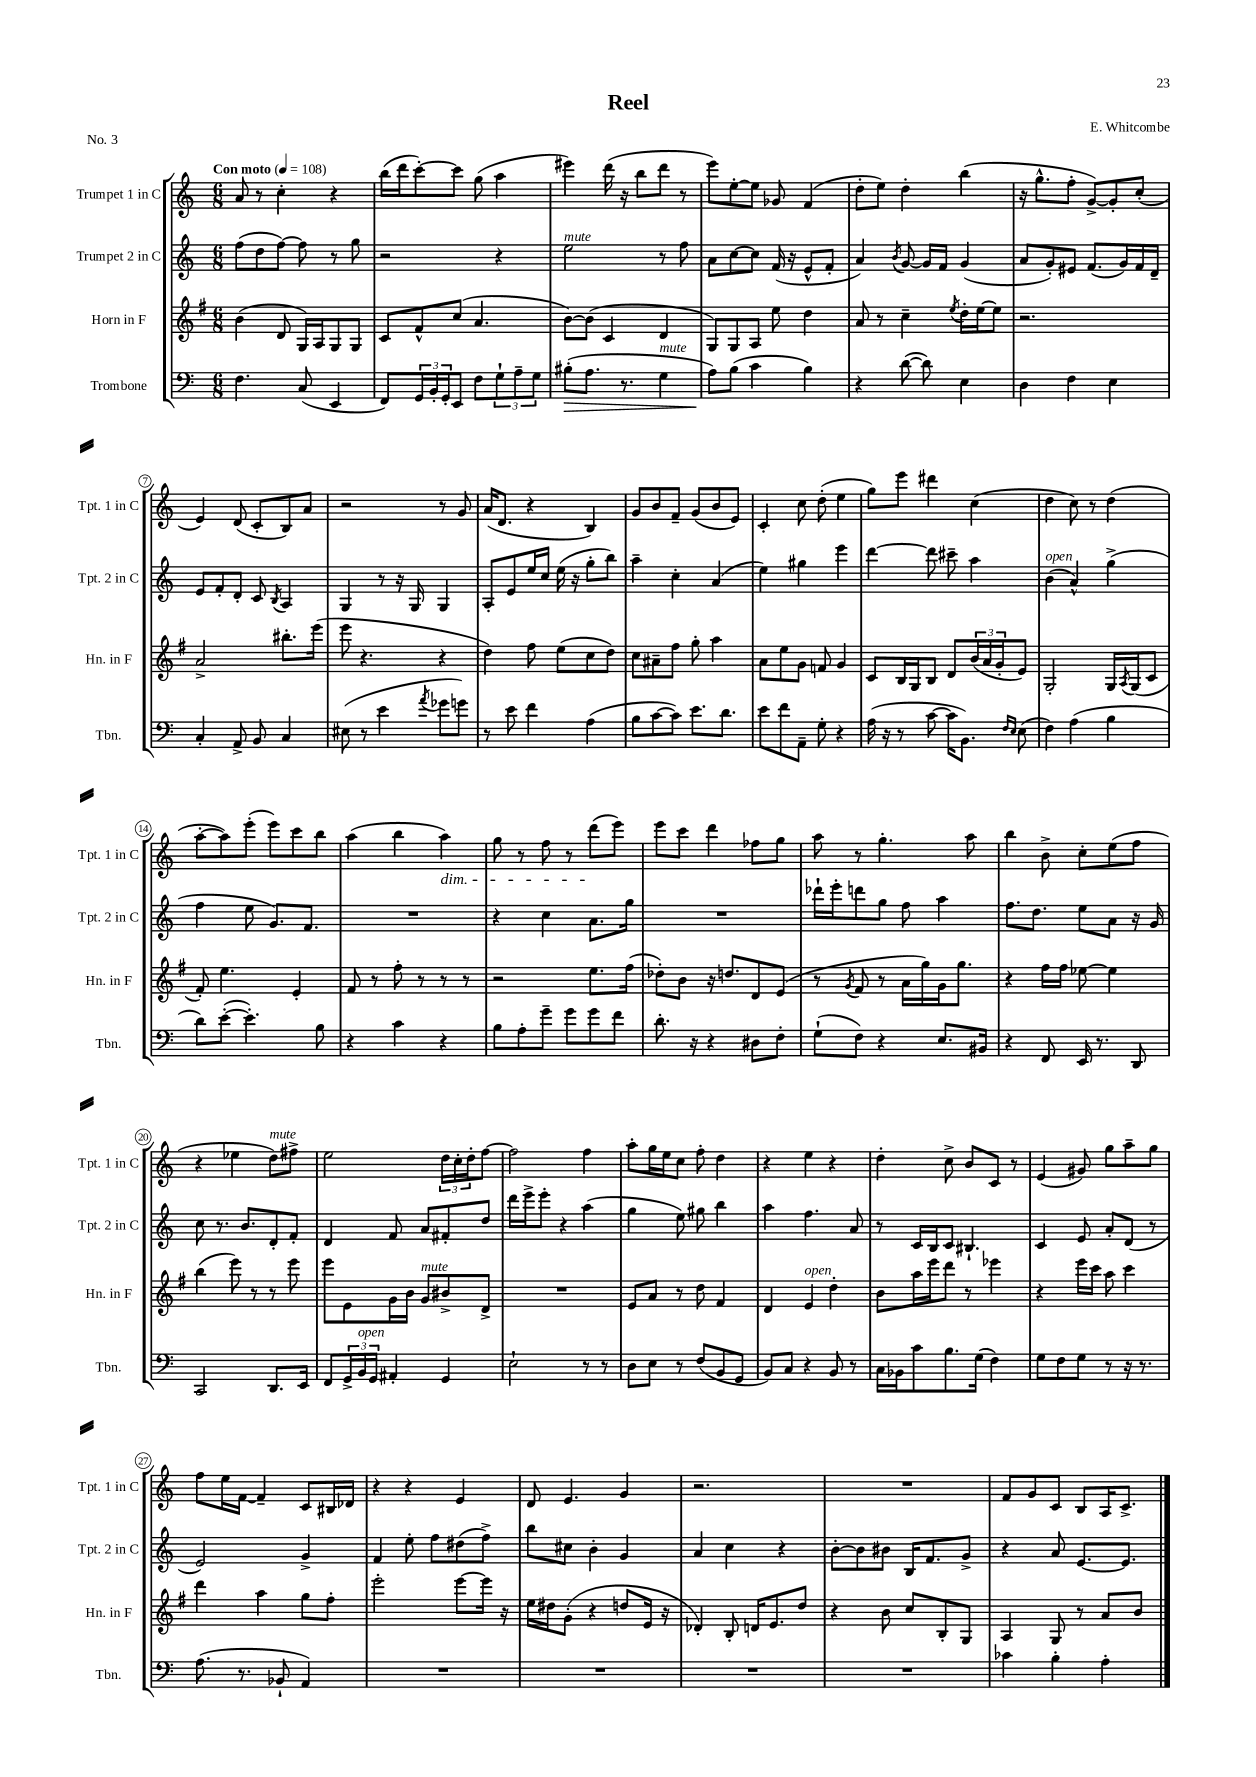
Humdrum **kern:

**kern	**dynam	**kern	**kern	**kern
*part4	*part4	*part3	*part2	*part1
*staff4	*staff4	*staff3	*staff2	*staff1
*I"Trombone	*	*I"Horn in F	*I"Trumpet 2 in C	*I"Trumpet 1 in C
*I'Tbn.	*	*I'Hn. in F	*I'Tpt. 2 in C	*I'Tpt. 1 in C
*clefF4	*	*clefG2	*clefG2	*clefG2
*k[]	*	*k[f#]	*k[]	*k[]
*M6/8	*	*M6/8	*M6/8	*M6/8
*MM108	*	*MM108	*MM108	*MM108
=1	=1	=1	=1	=1
!	!	!	!	!LO:TX:a:B:t=Con moto
4.F\	.	(4b\	(8ff\L	8a/
.	.	.	8dd\	8r
.	.	8d/	[8ff\J)	4cc'\
(8C/	.	16G/LL)	8ff\]	.
.	.	16A/J	.	.
4EE/	.	8G/	8r	4r
.	.	8G/J	8gg\	.
=2	=2	=2	=2	=2
8FF/L)	.	8c/L	2r	(16bb\LL
.	.	.	.	16ddd\J
24GG/L	.	8f#^^/	.	[8ccc'\)
24BB'/	.	.	.	.
24GG'/J	.	.	.	.
8EE/J	.	(8cc/J	.	8ccc\J]
8F\L	.	4.a/	.	(8gg\
12G`\	.	.	4r	4aa\
12A~\	.	.	.	.
12G\J	.	.	.	.
=3	=3	=3	=3	=3
!	!	!	!LO:TX:a:i:t=mute	!
!	!LO:HP:b	!	!	!
(8B#X'\L	>	[8b\L)	2ee\	4eee#X\)
8.A\J	.	(8b\J]	.	.
.	.	4c/	.	(16ddd\
8.r	.	.	.	16r
.	.	.	.	8bb\L
!LO:TX:a:i:t=mute	!	!	!	!
4G\	.	4d/	8r	8ddd\J
.	.	.	8ff\	8r
=4	=4	=4	=4	=4
8A\L)	.	8G/L)	8a\L	8eee\L)
(8B\J	]	8G/	[8cc\	[8ee'\
4c\	.	8A/J	8cc\J]	8ee\J]
.	.	8ee\	(16f/	8g-X/
.	.	.	16r	.
4B\)	.	4dd\	8e^^/L	(4f/
.	.	.	8f'/J	.
=5	=5	=5	=5	=5
4r	.	8a/	4a/)	8dd'\L
.	.	8r	.	8ee\J)
.	.	.	8qb/	.
([8d\	.	4cc~\	[8g/	4dd'\
8d\])	.	.	16g/LL]	.
.	.	.	16f/JJ	.
.	.	8qee/	.	.
4E\	.	16dd'\LL	(4g/	(4bb\
.	.	[16ee\J	.	.
.	.	8ee\J]	.	.
=6	=6	=6	=6	=6
4D\	.	2.r	8a/L	16r
.	.	.	.	8.gg^^\L
.	.	.	8g'/)	.
4F\	.	.	8e#X/J	8ff'\J
.	.	.	(8.f/L	[8g^/L)
4E\	.	.	.	8g'/]
.	.	.	16g/L)	.
.	.	.	16f/	(8cc'/J
.	.	.	16d~/JJ	.
!!LO:LB:g=z
=7	=7	=7	=7	=7
4C'/	.	2a^/	8e/L	4e/)
.	.	.	8f'/	.
8AA^/	.	.	8d'/J	(8d/
8BB/	.	.	8c/	8c'/L
.	.	.	8qB/	.
4C/	.	8.bb#X'\L	4A/	8B/)
.	.	.	.	8a/J
.	.	(16eee\Jk	.	.
=8	=8	=8	=8	=8
(8E#X\	.	8eee\	4G/	2r
8r	.	4.r	.	.
4e\	.	.	8r	.
.	.	.	16r	.
.	.	.	16G/	.
8qa/	.	.	.	.
8g-X\L	.	4r	4G/	8r
8gn\J)	.	.	.	8g/
=9	=9	=9	=9	=9
8r	.	4dd\)	8A'/L	(16a/KL
.	.	.	.	8.d/J
8e\	.	.	8e/	.
4f\	.	8ff#\	16ee/L	4r
.	.	.	16cc/JJ	.
.	.	(8ee\L	(16ee\	.
.	.	.	16r	.
(4A\	.	8cc\	8gg'\L	4B/)
.	.	8dd\J)	8bb\J)	.
=10	=10	=10	=10	=10
8B\L	.	8cc\L	4aa~\	8g/L
[8c\	.	8a#X~\	.	8b/
8c\J])	.	8ff#\J	4cc'\	8f~/J
8.e\L	.	8gg'\	.	(8g/L
.	.	4aa\	(4a/	8b/
8.d\J	.	.	.	.
.	.	.	.	8e/J)
=11	=11	=11	=11	=11
8e\L	.	8a\L	4ee\)	4c'/
8f\	.	8ee\	.	.
8AA~\J	.	8g\J	4gg#X\	8cc\
8G'\	.	8fn/	.	(8dd'\
4r	.	4g/	4eee\	4ee\
=12	=12	=12	=12	=12
(16A\	.	8c/L	[4ddd\	8gg\L)
16r	.	.	.	.
8r	.	16B/L	.	8eee\J
.	.	16G/J	.	.
[8c\	.	8B/J	8ddd\]	4ddd#X\
16c\KL]	.	8d/L	8ccc#X~\	.
8.BB\J)	.	.	.	.
.	.	(24b/L	4aa\	(4cc\
.	.	24a/	.	.
.	.	24g'/J	.	.
16qqF/LL	.	.	.	.
16qqE/JJ	.	.	.	.
(8E\	.	8e/J)	.	.
=13	=13	=13	=13	=13
!	!	!	!LO:TX:a:i:t=open	!
4F\)	.	2G'/	(4b\	4dd\
(4A\	.	.	4a^^/)	8cc\)
.	.	.	.	8r
4B\	.	16G/LL	(4gg^\	(4dd\
.	.	8qA/	.	.
.	.	(16G/J	.	.
.	.	8c/J	.	.
!!LO:LB:g=z
=14	=14	=14	=14	=14
8d\L)	.	8f#'/)	4ff\	[8aa'\L
([8e'\J	.	4.ee\	.	8aa\])
4.e'\])	.	.	8ee\	(8eee'\J
.	.	.	8.g/L)	8eee\L)
.	.	4e'/	.	8ccc\
.	.	.	8.f/J	.
8B\	.	.	.	8bb\J
=15	=15	=15	=15	=15
4r	.	8f#/	2.r	(4aa\
.	.	8r	.	.
4c\	.	8ff#'\	.	4bb\
.	.	8r	.	.
!	!	!	!	!LO:TX:b:i:t=dim.
4r	.	8r	.	4aa\)
.	.	8r	.	.
=16	=16	=16	=16	=16
8B\L	.	2r	4r	8gg\
8A'\	.	.	.	8r
8g~\J	.	.	4cc\	8ff\
8g\L	.	.	.	8r
8g\	.	8.ee\L	8.a\L	(8ddd\L
8f\J	.	.	.	8eee\J)
.	.	(16ff#\Jk	16gg\Jk	.
=17	=17	=17	=17	=17
8.d'\	.	8dd-X'\L)	2.r	8eee\L
.	.	8b\J	.	8ccc\J
16r	.	.	.	.
4r	.	16r	.	4ddd\
.	.	8.ddn/L	.	.
8D#X\L	.	8d/	.	8ff-X\L
8F'\J	.	(8e/J	.	8gg\J
=18	=18	=18	=18	=18
(8G`\L	.	8r	16ddd-X`\LL	8aa\
.	.	.	16eee'\J	.
.	.	8qg/	.	.
8F\J)	.	8f#/	8dddn\	8r
4r	.	8r	8gg\J	4.gg'\
.	.	16a\LL	8ff\	.
.	.	16gg\)	.	.
8.E/L	.	16g\J	4aa\	.
.	.	8.gg\J	.	.
.	.	.	.	8aa\
16BB#X/Jk	.	.	.	.
=19	=19	=19	=19	=19
4r	.	4r	8.ff\L	4bb\
.	.	.	8.dd\J	.
8FF/	.	16ff#\LL	.	8b^\
.	.	16ff#\JJ	.	.
16EE/	.	[8ee-X\	8ee\L	8cc'\L
8.r	.	.	.	.
.	.	4ee-\]	8a\J	(8ee\
8DD/	.	.	16r	8ff\J
.	.	.	16g/	.
!!LO:LB:g=z
=20	=20	=20	=20	=20
2CC/	.	(4bb\	8cc\	4r
.	.	.	8.r	.
.	.	8eee\)	.	4ee-X\
.	.	.	8.b/L	.
.	.	8r	.	.
!	!	!	!	!LO:TX:a:i:t=mute
8.DD/L	.	8r	8d'/	8dd\L)
.	.	8eee\	8f'/J	8ff#X^\J
16EE/Jk	.	.	.	.
=21	=21	=21	=21	=21
8FF/L	.	8eee\L	4d/	2ee\
24GG^/L	.	8e\	.	.
!LO:TX:a:i:t=open	!	!	!	!
24BB/	.	.	.	.
24GG/JJ	.	.	.	.
4AA#X'/	.	16g\L	8f/	.
.	.	16b\JJ	.	.
!	!	!LO:TX:a:i:t=mute	!	!
.	.	8g/L	8a/L	.
4GG/	.	8b#X^/	8f#X'/	24dd\LL
.	.	.	.	24cc'\
.	.	.	.	24dd'\J
.	.	8d^/J	8dd/J	[8ff\J
=22	=22	=22	=22	=22
2E`\	.	2.r	16ddd\LL	2ff\]
.	.	.	16eee^\J	.
.	.	.	8eee'\J	.
.	.	.	4r	.
8r	.	.	(4aa\	4ff\
8r	.	.	.	.
=23	=23	=23	=23	=23
8D\L	.	8e/L	4gg\	8aa'\L
8E\J	.	8a/J	.	16gg\L
.	.	.	.	16ee\J
8r	.	8r	8ee\)	8cc\J
(8F/L	.	8dd\	8gg#X\	8ff'\
8BB/	.	4f#/	4bb\	4dd\
8GG/J	.	.	.	.
=24	=24	=24	=24	=24
8BB/L)	.	4d/	4aa\	4r
8C/J	.	.	.	.
!	!	!LO:TX:a:i:t=open	!	!
4r	.	4e/	4.ff\	4ee\
8BB/	.	4dd'\	.	4r
8r	.	.	8a/	.
=25	=25	=25	=25	=25
16C\LL	.	8b\L	8r	4dd'\
16BB-X\J	.	.	.	.
8c\	.	16aa\L	16c/LL	.
.	.	16eee\J	16B/J	.
8.B\	.	8ddd\J	8c/J	8cc^\
.	.	8r	4.B#X`/	8b/L
(16G\Jk	.	.	.	.
4F\)	.	4eee-X\	.	8c/J
.	.	.	.	8r
=26	=26	=26	=26	=26
8G\L	.	4r	4c/	(4e/
8F\	.	.	.	.
8G\J	.	16eee\LL	8e/	8g#X/)
.	.	16ccc\JJ	.	.
8r	.	8aa\	8a'/L	8gg\L
16r	.	4ccc\	(8d/J	8aa~\
8.r	.	.	.	.
.	.	.	8r	8gg\J
!!LO:LB:g=z
=27	=27	=27	=27	=27
(8.A\	.	4ddd\	2e/)	8ff\L
.	.	.	.	16ee\L
8.r	.	.	.	[16f\JJ
.	.	4aa\	.	4f~/]
8BB-X`/	.	.	.	.
4AA/)	.	8gg\L	4g^/	8c/L
.	.	8ff#'\J	.	16B#X/L
.	.	.	.	16d-X/JJ
=28	=28	=28	=28	=28
2.r	.	2eee'\	4f/	4r
.	.	.	8ee'\	4r
.	.	.	8ff\L	.
.	.	[8eee\L	(8dd#X\	4e/
.	.	16eee\Jk]	8ff^\J)	.
.	.	16r	.	.
=29	=29	=29	=29	=29
2.r	.	16ee\LL	8bb\L	8d/
.	.	16dd#X\J	.	.
.	.	(8g'\J	8cc#X\J	4.e/
.	.	4r	4b'\	.
.	.	8ddn/L	4g/	4g/
.	.	16e/Jk	.	.
.	.	16r	.	.
=30	=30	=30	=30	=30
2.r	.	4d-X'/)	4a/	2.r
.	.	8B'/	4cc\	.
.	.	16dn/KL	.	.
.	.	8.e/	.	.
.	.	.	4r	.
.	.	8dd/J	.	.
=31	=31	=31	=31	=31
2.r	.	4r	[8b'\L	2.r
.	.	.	8b\]	.
.	.	8b\	8b#X\J	.
.	.	8cc/L	16B/KL	.
.	.	.	8.f/	.
.	.	8B'/	.	.
.	.	8G/J	8g^/J	.
=32	=32	=32	=32	=32
4c-X\	.	4A/	4r	8f/L
.	.	.	.	8g/
4B'\	.	8G/	8a/	8c/J
.	.	8r	[8.e/L	8B/L
4A'\	.	8a/L	.	16A/K
.	.	.	8.e/J]	8.c^/J
.	.	8b/J	.	.
==	==	==	==	==
*-	*-	*-	*-	*-
